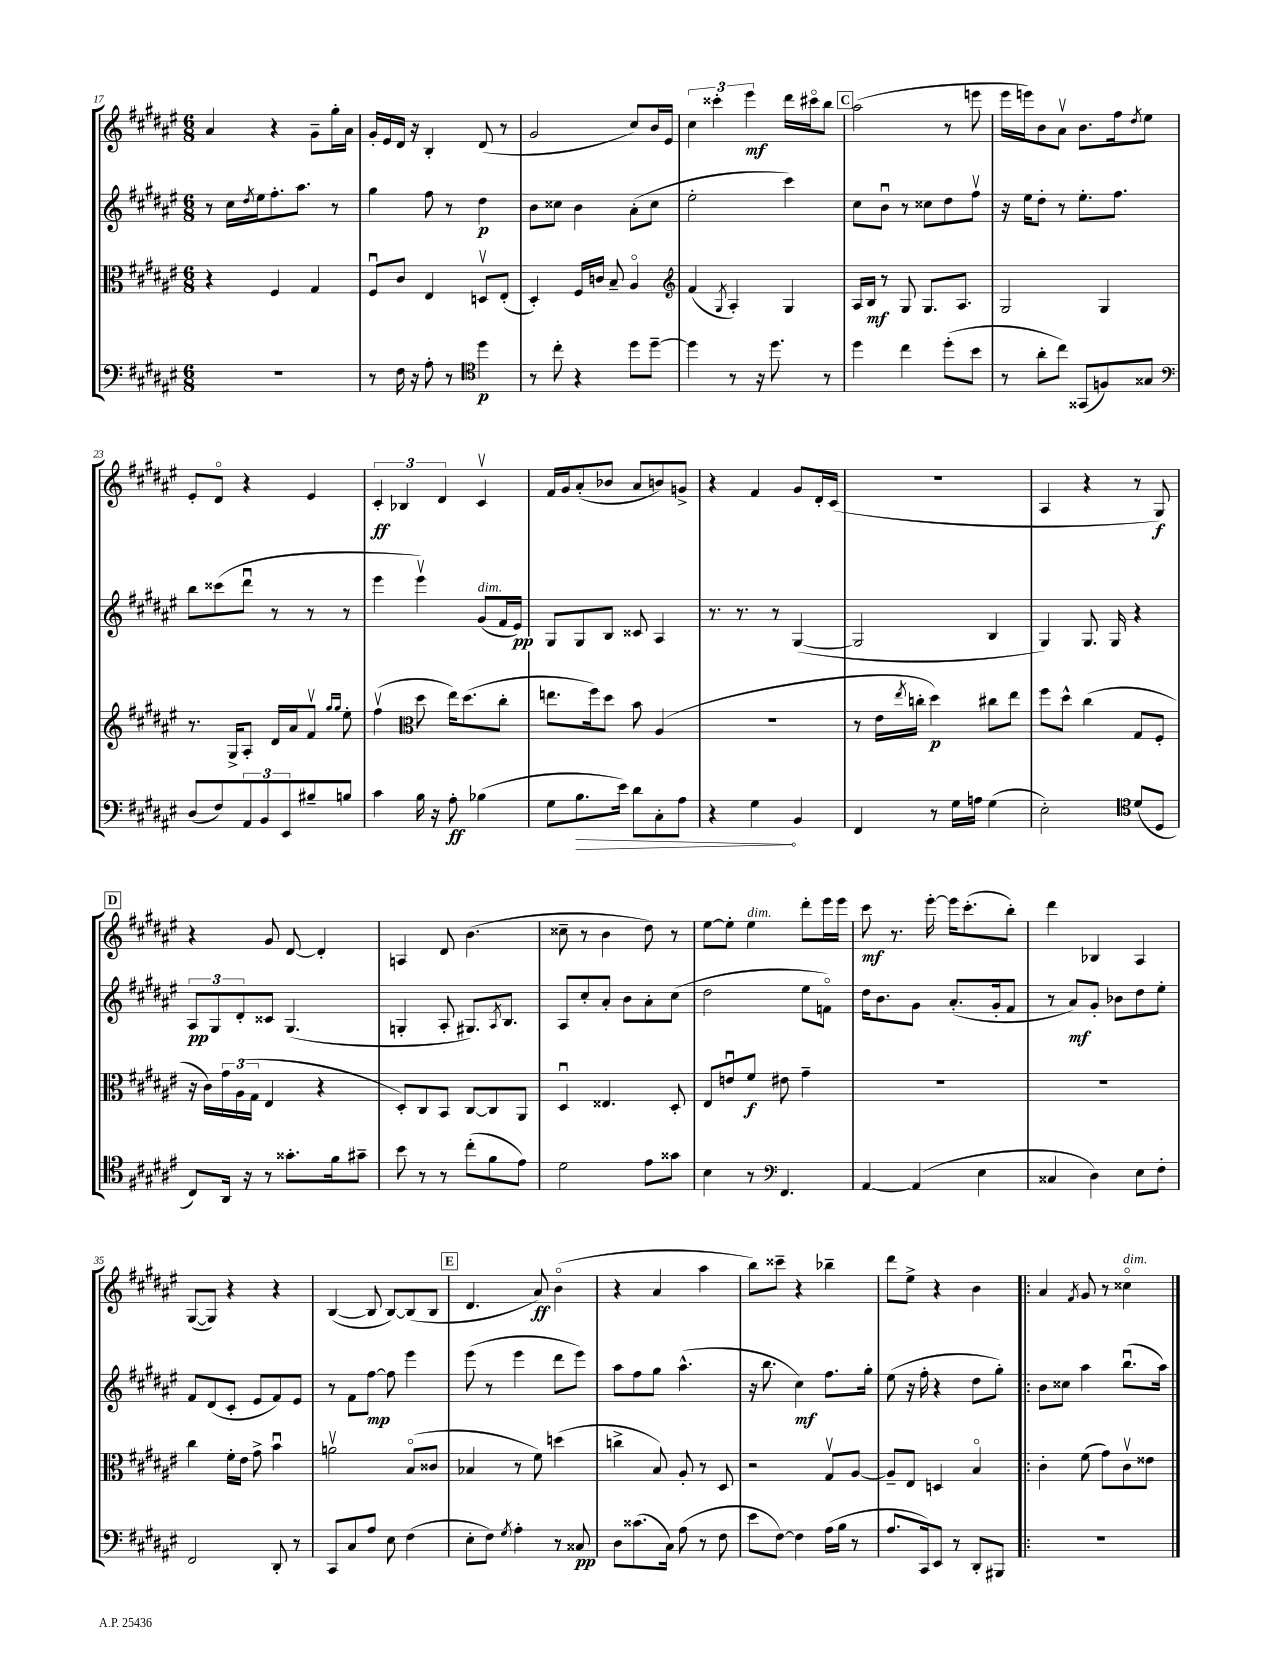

**kern	**dynam	**kern	**dynam	**kern	**dynam	**kern	**dynam
*part4	*part4	*part3	*part3	*part2	*part2	*part1	*part1
*staff4	*staff4	*staff3	*staff3	*staff2	*staff2	*staff1	*staff1
*clefF4	*	*clefC3	*	*clefG2	*	*clefG2	*
*k[f#c#g#d#a#e#]	*	*k[f#c#g#d#a#e#]	*	*k[f#c#g#d#a#e#]	*	*k[f#c#g#d#a#e#]	*
*M6/8	*	*M6/8	*	*M6/8	*	*M6/8	*
=17	=17	=17	=17	=17	=17	=17	=17
2.r	.	4r	.	8r	.	4a#/	.
.	.	.	.	16cc#\LL	.	.	.
.	.	.	.	8qdd#/	.	.	.
.	.	.	.	16ee#\J	.	.	.
.	.	4F#/	.	8.ff#'\	.	4r	.
.	.	.	.	8.aa#\J	.	.	.
.	.	4G#/	.	.	.	8g#~\L	.
.	.	.	.	8r	.	16gg#'\L	.
.	.	.	.	.	.	16a#\JJ	.
=18	=18	=18	=18	=18	=18	=18	=18
8r	.	8F#u/L	.	4gg#\	.	16g#'/LL	.
.	.	.	.	.	.	16e#/	.
16F#\	.	8c#/J	.	.	.	16d#/JJ	.
16r	.	.	.	.	.	16r	.
8A#'\	.	4E#/	.	8ff#\	.	4B'/	.
8r	.	.	.	8r	.	.	.
*clefC4	*	*	*	*	*	*	*
4dd#\	p	8Dnv/L	.	4dd#\	p	(8d#/	.
.	.	(8E#'/J	.	.	.	8r	.
=19	=19	=19	=19	=19	=19	=19	=19
8r	.	4D#'/)	.	8b\L	.	2g#/	.
8cc#'\	.	.	.	8cc##X\J	.	.	.
4r	.	16F#/LL	.	4b\	.	.	.
.	.	16cn/JJ	.	.	.	.	.
.	.	8B~/	.	.	.	.	.
8dd#\L	.	4A#/	.	(8a#'\L	.	8cc#/L)	.
[8dd#~\J	.	.	.	8cc##\J	.	16b/L	.
.	.	.	.	.	.	16e#/JJ	.
=20	=20	=20	=20	=20	=20	=20	=20
*	*	*clefG2	*	*	*	*	*
4dd#\]	.	(4f#/	.	2ee#'\	.	6cc#\	.
.	.	.	.	.	.	6ccc##X'\	.
.	.	8qG#/	.	.	.	.	.
8r	.	4A#'/)	.	.	.	.	.
.	.	.	.	.	.	6eee#\	mf
16r	.	.	.	.	.	.	.
8.dd#\	.	.	.	.	.	.	.
.	.	4G#/	.	4ccc#\)	.	16ddd#\LL	.
.	.	.	.	.	.	16ccc#X\J	.
8r	.	.	.	.	.	8bb\J	.
!!LO:REH:place=s1:t=C
=21	=21	=21	=21	=21	=21	=21	=21
4dd#\	.	16A#/LL	.	8cc#\L	.	(2aa#\	.
.	.	16B/JJ	mf	.	.	.	.
.	.	8r	.	8bu\J	.	.	.
4cc#\	.	8G#/	.	8r	.	.	.
.	.	8.G#/L	.	8cc##X\L	.	.	.
(8dd#'\L	.	.	.	8dd#\	.	8r	.
.	.	8.A#/J	.	.	.	.	.
8b\J	.	.	.	8ff#v\J	.	8eeen\	.
=22	=22	=22	=22	=22	=22	=22	=22
8r	.	2G#/	.	16r	.	16eee#\LL	.
.	.	.	.	16ee#\KL	.	16eeen\J)	.
8a#'\L	.	.	.	8dd#'\J	.	8b\	.
8cc#\J)	.	.	.	8r	.	8a#v\J	.
(8GG##X/L	.	.	.	8.ee#'\L	.	8.b\L	.
8Fn/)	.	4G#/	.	.	.	.	.
.	.	.	.	8.ff#\J	.	16ff#\k	.
.	.	.	.	.	.	8qdd#/	.
8G##X/J	.	.	.	.	.	8ee#\J	.
!!LO:LB:g=z
=23	=23	=23	=23	=23	=23	=23	=23
*clefF4	*	*	*	*	*	*	*
(8D#/L	.	8.r	.	8bb\L	.	8e#'/L	.
8F#/)	.	.	.	(8ccc##X\	.	8d#/J	.
.	.	16G#^/KL	.	.	.	.	.
12AA#/	.	8A#'/J	.	8ddd#u\J	.	4r	.
12BB/	.	.	.	.	.	.	.
.	.	16d#/LL	.	8r	.	.	.
12EE#/	.	.	.	.	.	.	.
.	.	16a#/J	.	.	.	.	.
8B#X~/	.	8f#v/J	.	8r	.	4e#/	.
.	.	16qqgg#/LL	.	.	.	.	.
.	.	16qqgg#/JJ	.	.	.	.	.
8Bn/J	.	8ee#'\	.	8r	.	.	.
=24	=24	=24	=24	=24	=24	=24	=24
4c#\	.	(4ff#v\	.	4eee#\	.	6c#'/	ff
.	.	.	.	.	.	6B-X/	.
*	*	*clefC3	*	*	*	*	*
16B\	.	8dd#\	.	4eee#v\)	.	.	.
16r	.	.	.	.	.	.	.
.	.	.	.	.	.	6d#/	.
8A#'\	ff	16ee#\KL)	.	.	.	.	.
.	.	(8.dd#\	.	.	.	.	.
!	!	!	!	!LO:TX:a:i:t=dim.	!	!	!
(4B-X\	.	.	.	(8g#/L	.	4c#v/	.
.	.	8cc#'\J	.	16f#/L	.	.	.
.	.	.	.	16e#/JJ)	pp	.	.
=25	=25	=25	=25	=25	=25	=25	=25
8G#\L	.	8.een\L	.	8G#/L	.	16f#/LL	.
.	.	.	.	.	.	16g#/J	.
!	!LO:HP:b	!	!	!	!	!	!
8.B\	>	.	.	8G#/	.	(8a#'/	.
.	.	16ff#\k)	.	.	.	.	.
.	.	8dd#\J	.	8B/J	.	8b-X/J	.
16e#\Jk)	.	.	.	.	.	.	.
8d#\L	.	8b\	.	8c##X/	.	8a#/L	.
8C#'\	.	(4A#/	.	4A#/	.	8bn/)	.
8A#\J	.	.	.	.	.	8gn^/J	.
=26	=26	=26	=26	=26	=26	=26	=26
4r	.	2.r	.	8.r	.	4r	.
.	.	.	.	8.r	.	.	.
4G#\	.	.	.	.	.	4f#/	.
.	.	.	.	8r	.	.	.
4BB/	]	.	.	([4G#/	.	8g#/L	.
.	.	.	.	.	.	16d#'/L	.
.	.	.	.	.	.	(16c#/JJ	.
=27	=27	=27	=27	=27	=27	=27	=27
4FF#/	.	8r	.	2G#/]	.	2.r	.
.	.	16e#\LL	.	.	.	.	.
.	.	8qee#/	.	.	.	.	.
.	.	16ccn'\JJ	.	.	.	.	.
8r	.	4dd#\)	p	.	.	.	.
16G#\LL	.	.	.	.	.	.	.
16An\JJ	.	.	.	.	.	.	.
(4G#\	.	8cc#X\L	.	4B/	.	.	.
.	.	8ee#\J	.	.	.	.	.
=28	=28	=28	=28	=28	=28	=28	=28
2E#'\)	.	8ff#\L	.	4G#/)	.	4A#/	.
.	.	8dd#^^\J	.	.	.	.	.
.	.	(4cc#\	.	8.G#/	.	4r	.
.	.	.	.	16G#/	.	.	.
*clefC4	*	*	*	*	*	*	*
(8d#/L	.	8G#/L	.	4r	.	8r	.
8D#/J	.	8F#'/J	.	.	.	8G#/)	f
!!LO:LB:g=z
!!LO:REH:place=s1:t=D
=29	=29	=29	=29	=29	=29	=29	=29
8C#/L)	.	16r	.	12A#/L	pp	4r	.
.	.	16c#\LL)	.	.	.	.	.
.	.	.	.	12G#/	.	.	.
16AA#/Jk	.	24g#\	.	.	.	.	.
.	.	(24A#\	.	12d#'/	.	.	.
16r	.	.	.	.	.	.	.
.	.	24G#\JJ	.	.	.	.	.
8r	.	4E#/	.	8c##X/J	.	8g#/	.
8.g##X'\L	.	.	.	(4.G#/	.	[8d#/	.
.	.	4r	.	.	.	4d#'/]	.
16f#\k	.	.	.	.	.	.	.
8g#X~\J	.	.	.	.	.	.	.
=30	=30	=30	=30	=30	=30	=30	=30
8b\	.	8D#'/L)	.	4Gn'/	.	4An/	.
8r	.	8C#/	.	.	.	.	.
8r	.	8BB/J	.	8A#'/	.	8d#/	.
(8cc#'\L	.	[8C#/L	.	8.G#X/L)	.	(4.b\	.
8f#\	.	8C#/]	.	.	.	.	.
.	.	.	.	8qA#/	.	.	.
.	.	.	.	8.B/J	.	.	.
8e#\J)	.	8AA#/J	.	.	.	.	.
=31	=31	=31	=31	=31	=31	=31	=31
2d#\	.	4D#u/	.	8A#/L	.	8cc##X~\	.
.	.	.	.	8cc#'/	.	8r	.
.	.	4.E##X/	.	8a#'/J	.	4b\	.
.	.	.	.	8b\L	.	.	.
8e#\L	.	.	.	8a#'\	.	8dd#\)	.
8g##X\J	.	8D#'/	.	(8cc#\J	.	8r	.
=32	=32	=32	=32	=32	=32	=32	=32
4B\	.	8E#/L	.	2dd#\	.	[8ee#\L	.
.	.	8enu/	.	.	.	8ee#'\J]	.
!	!	!	!	!	!	!LO:TX:a:i:t=dim.	!
8r	.	8f#/J	f	.	.	4ee#\	.
*clefF4	*	*	*	*	*	*	*
4.FF#/	.	8e#X\	.	.	.	.	.
.	.	4g#~\	.	8ee#\L	.	8ddd#'\L	.
.	.	.	.	8fn\J)	.	16eee#\L	.
.	.	.	.	.	.	16eee#\JJ	.
=33	=33	=33	=33	=33	=33	=33	=33
[4AA#/	.	2.r	.	16dd#\KL	.	8ccc#\	mf
.	.	.	.	8.b\	.	.	.
.	.	.	.	.	.	8.r	.
(4AA#/]	.	.	.	8g#\J	.	.	.
.	.	.	.	.	.	[16eee#'\	.
.	.	.	.	(8.a#'/L	.	16eee#\KL]	.
.	.	.	.	.	.	(8.ccc#'\	.
4E#\	.	.	.	.	.	.	.
.	.	.	.	16g#'/k	.	.	.
.	.	.	.	8f#/J	.	8bb'\J)	.
=34	=34	=34	=34	=34	=34	=34	=34
4C##X/	.	2.r	.	8r	.	4ddd#\	.
.	.	.	.	8a#/L)	mf	.	.
4D#\)	.	.	.	8g#'/J	.	4B-X/	.
.	.	.	.	8b-X\L	.	.	.
8E#\L	.	.	.	8dd#\	.	4A#/	.
8F#'\J	.	.	.	8ee#'\J	.	.	.
!!LO:LB:g=z
=35	=35	=35	=35	=35	=35	=35	=35
2FF#/	.	4cc#\	.	8f#/L	.	([8G#/L	.
.	.	.	.	(8d#/	.	8G#/J])	.
.	.	16f#'\LL	.	8c#'/J	.	4r	.
.	.	16e#\JJ	.	.	.	.	.
.	.	8g#^\	.	8e#/L	.	.	.
8DD#'/	.	4bu\	.	8f#/)	.	4r	.
8r	.	.	.	8e#/J	.	.	.
=36	=36	=36	=36	=36	=36	=36	=36
8CC#/L	.	2anv\	.	8r	.	([4B/	.
8C#/	.	.	.	8f#\L	.	.	.
8A#/J	.	.	.	[8ff#\J	mp	8B/]	.
8E#\	.	.	.	8ff#\]	.	[8B/L)	.
(4F#\	.	(8B/L	.	4eee#\	.	(8B/]	.
.	.	8c##X/J	.	.	.	8B/J	.
!!LO:REH:place=s1:t=E
=37	=37	=37	=37	=37	=37	=37	=37
8E#'\L	.	4B-X/	.	(8eee#\	.	4.d#/	.
8F#\J)	.	.	.	8r	.	.	.
8qG#/	.	.	.	.	.	.	.
4A#'\	.	8r	.	4eee#\	.	.	.
.	.	8f#\)	.	.	.	8a#/)	ff
8r	.	(4ddn\	.	8ddd#\L	.	(4b\	.
8C##X/	pp	.	.	8eee#\J)	.	.	.
=38	=38	=38	=38	=38	=38	=38	=38
8D#\L	.	4ccn^\	.	8aa#\L	.	4r	.
(8.c##X\	.	.	.	8ff#\	.	.	.
.	.	8B/)	.	8gg#\J	.	4a#/	.
16C#\Jk)	.	.	.	.	.	.	.
(8A#\	.	8A#'/	.	(4.aa#^^\	.	.	.
8r	.	8r	.	.	.	4aa#\	.
8F#\	.	8D#/	.	.	.	.	.
=39	=39	=39	=39	=39	=39	=39	=39
8e#\L	.	2r	.	16r	.	8bb\L)	.
.	.	.	.	8.bb\	.	.	.
[8F#\J)	.	.	.	.	.	8ccc##X~\J	.
4F#\]	.	.	.	4cc#\)	mf	4r	.
(16A#\LL	.	8G#v/L	.	8.ff#\L	.	4bb-X~\	.
16B\JJ	.	.	.	.	.	.	.
8r	.	[8A#/J	.	.	.	.	.
.	.	.	.	16gg#'\Jk	.	.	.
=40	=40	=40	=40	=40	=40	=40	=40
8.A#/L	.	8A#~/L]	.	(8ee#\	.	8ddd#\L	.
.	.	8E#/J	.	16r	.	8ee#^\J	.
16CC#/k)	.	.	.	16ff#'\	.	.	.
8EE#/J	.	4Dn/	.	4r	.	4r	.
8r	.	.	.	.	.	.	.
8DD#'/L	.	4B/	.	8dd#\L	.	4b\	.
8BBB#X/J	.	.	.	8gg#'\J)	.	.	.
=41!|:	=41!|:	=41!|:	=41!|:	=41!|:	=41!|:	=41!|:	=41!|:
2.r	.	4c#'\	.	8b\L	.	4a#/	.
.	.	.	.	8cc##X\J	.	.	.
.	.	.	.	.	.	8qf#/	.
.	.	(8f#\	.	4aa#\	.	8g#/	.
.	.	8g#\L)	.	.	.	8r	.
!	!	!	!	!	!	!LO:TX:a:i:t=dim.	!
.	.	8c#v\	.	(8.bbu\L	.	4cc##X\	.
.	.	8e##X\J	.	.	.	.	.
.	.	.	.	16aa#\Jk)	.	.	.
==	==	==	==	==	==	==	==
*-	*-	*-	*-	*-	*-	*-	*-
